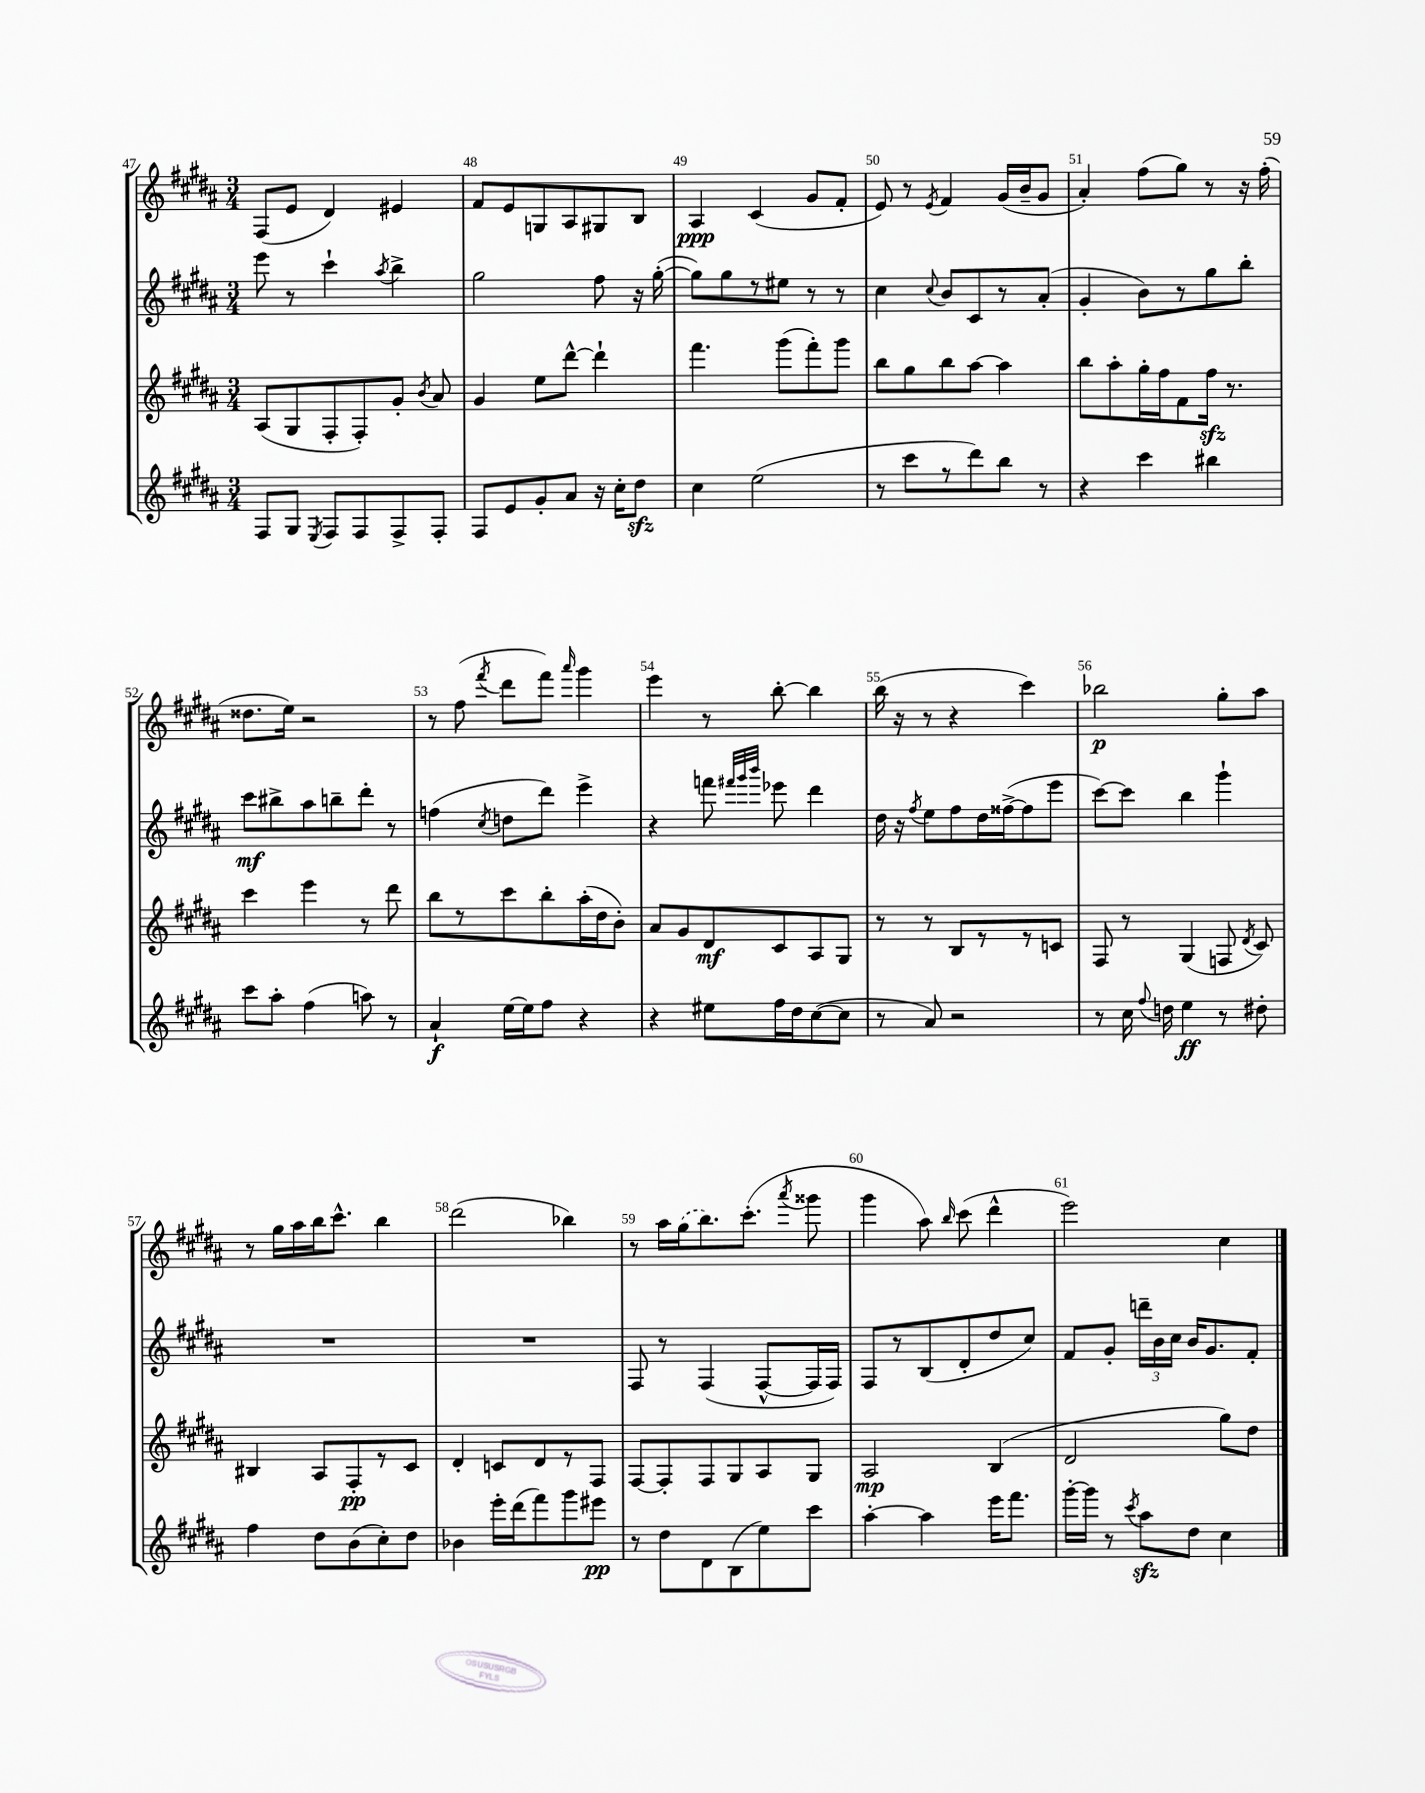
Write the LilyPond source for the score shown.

<<
\new StaffGroup <<
\new Staff = "s0" {
    \clef treble \key b \major \numericTimeSignature \time 3/4
    \autoBeamOff fis8[( e'8] dis'4) eis'4 |
    fis'8[ e'8 g8 ais8 gis8 b8] |
    ais4\ppp cis'4( gis'8[ fis'8]-. |
    e'8) r8 \acciaccatura { e'8 } fis'4 gis'16[( b'16-- gis'8] |
    ais'4-.) fis''8[( gis''8]) r8 r16 fis''16-.( |
    disis''8.[ e''16]) r2 |
    r8 fis''8( \acciaccatura { fis'''8 } dis'''8[ fis'''8]) \grace { ais'''16 } gis'''4 |
    e'''4 r8 b''8~-. b''4 |
    b''16( r16 r8 r4 cis'''4) |
    bes''2\p gis''8[-. ais''8] |
    r8 gis''16[ ais''16 b''16 cis'''8.]-^ b''4 |
    dis'''2( bes''4) |
    r8 ais''16[ \once \slurDashed gis''16( b''8.) cis'''8.]-.( \acciaccatura { ais'''8 } gisis'''8 |
    gis'''4 ais''8) \grace { b''16 } cis'''8( dis'''4-^ |
    e'''2) cis''4 \bar "|." |
}
\new Staff = "s1" {
    \clef treble \key b \major \numericTimeSignature \time 3/4
    \autoBeamOff e'''8 r8 cis'''4-! \acciaccatura { ais''8 } b''4-> |
    gis''2 fis''8 r16 gis''16~-.( |
    gis''8[) gis''8 r8 eis''8] r8 r8 |
    cis''4 \appoggiatura { cis''8 } b'8[ cis'8 r8 ais'8]-.( |
    gis'4-. b'8[) r8 gis''8 b''8]-. |
    cis'''8[\mf bis''8-> ais''8 b''8-- dis'''8]-. r8 |
    f''4( \acciaccatura { cis''8 } d''8[ dis'''8]) e'''4-> |
    r4 f'''8 \grace { fis'''32[ gis'''32 b'''32] } ees'''8 dis'''4 |
    dis''16 r16 \acciaccatura { fis''8 } e''8[ fis''8 dis''16 fisis''16~->( fisis''8 e'''8] |
    cis'''8[~) cis'''8] b''4 gis'''4-! |
    R2. |
    R2. |
    fis8 r8 fis4( fis8[~-^ fis16 fis16]) |
    fis8[ r8 b8( dis'8-. dis''8 cis''8]) |
    fis'8[ gis'8]-. \tuplet 3/2 { d'''16[-- b'16 cis''16] } b'16[ gis'8. fis'8]-. \bar "|." |
}
\new Staff = "s2" {
    \clef treble \key b \major \numericTimeSignature \time 3/4
    \autoBeamOff ais8[( gis8 fis8-. fis8-.) gis'8]-. \acciaccatura { b'8 } ais'8 |
    gis'4 e''8[ dis'''8]~-^ dis'''4-! |
    fis'''4. gis'''8[( fis'''8-.) gis'''8] |
    b''8[ gis''8 b''8 ais''8]~ ais''4 |
    b''8[ ais''8-. gis''16-. fis''16 fis'8 fis''16]\sfz r8. |
    cis'''4 e'''4 r8 dis'''8 |
    b''8[ r8 cis'''8 b''8-. ais''16-.( dis''16 b'8]-.) |
    ais'8[ gis'8 dis'8\mf cis'8 ais8 gis8] |
    r8 r8 b8[ r8 r8 c'8] |
    fis8 r8 gis4( f8 \acciaccatura { dis'8 } cis'8) |
    bis4 ais8[ fis8-.\pp r8 cis'8] |
    dis'4-. c'8[ dis'8 r8 fis8] |
    fis8[~ fis8-. fis8 gis8 ais8 gis8] |
    ais2\mp b4( |
    dis'2 gis''8[) dis''8] \bar "|." |
}
\new Staff = "s3" {
    \clef treble \key b \major \numericTimeSignature \time 3/4
    \autoBeamOff fis8[ gis8] \acciaccatura { e8 } fis8[ fis8 fis8-> fis8]-. |
    fis8[ e'8 gis'8-. ais'8] r16 cis''16[-. dis''8]\sfz |
    cis''4 e''2( |
    r8 cis'''8[ r8 dis'''8) b''8] r8 |
    r4 cis'''4 bis''4 |
    cis'''8[ ais''8]-. fis''4( a''8) r8 |
    ais'4-!\f e''16[~ e''16 fis''8] r4 |
    r4 eis''8[ fis''16 dis''16 cis''8~( cis''8] |
    r8 ais'8) r2 |
    r8 cis''16 \appoggiatura { fis''8 } d''16 e''4\ff r8 dis''8-. |
    fis''4 dis''8[ b'8( cis''8-.) dis''8] |
    bes'4 e'''16[-. dis'''16( fis'''8) gis'''8 eis'''8]\pp |
    r8 dis''8[ dis'8 b8( e''8) cis'''8] |
    ais''4~-. ais''4 e'''16[ fis'''8.] |
    gis'''16[~-. gis'''16] r8 \acciaccatura { cis'''8 } ais''8[\sfz dis''8] cis''4 \bar "|." |
}
>>
>>
\layout { \context { \Score currentBarNumber = #47 \override BarNumber.break-visibility = ##(#f #t #t) barNumberVisibility = #all-bar-numbers-visible } }
